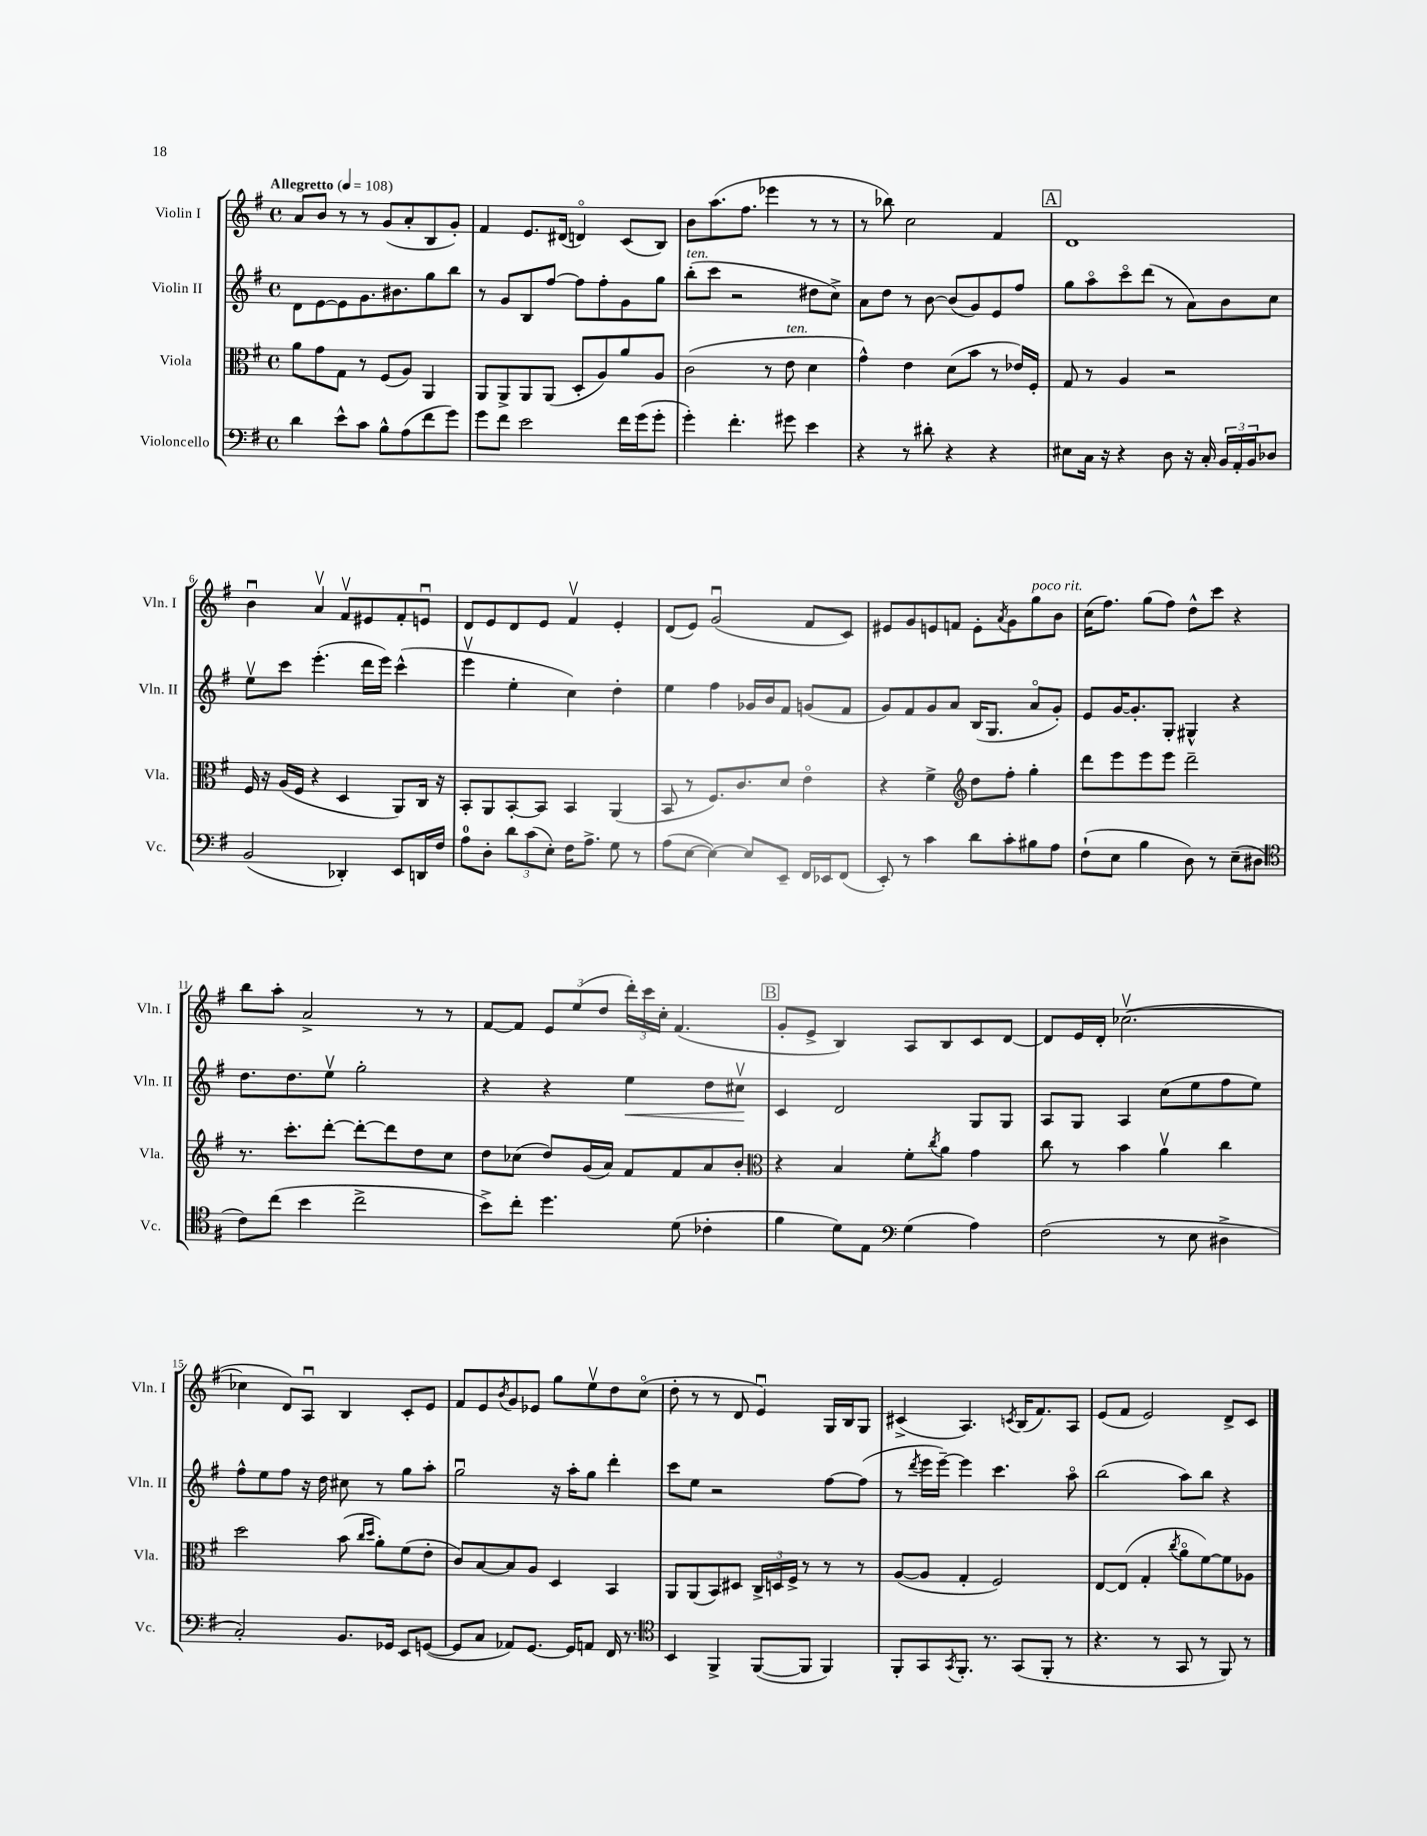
<<
\new StaffGroup <<
\new Staff = "s0" \with { instrumentName = "Violin I" shortInstrumentName = "Vln. I" } {
    \clef treble \key g \major \defaultTimeSignature \time 4/4 \tempo "Allegretto" 4 = 108
    a'8 b'8 r8 r8 g'8( a'8-. b8 g'8-.) |
    fis'4 e'8. dis'16( d'4\flageolet) c'8( b8) |
    b'8 a''8.( fis''8. ees'''4 r8 r8 |
    r8 bes''8) c''2 fis'4 |
    \mark \markup { \box "A" } d'1 |
    b'4\downbow a'4\upbow fis'8\upbow eis'8 fis'8-. e'8\downbow |
    d'8 e'8 d'8 e'8 fis'4\upbow e'4-. |
    d'8( e'8) g'2\downbow( fis'8 c'8) |
    eis'8 g'8 e'8 f'8 e'8-. \acciaccatura { a'8 } g'8 g''8^\markup { \italic "poco rit." } b'8 |
    c''16( fis''8.) g''8( fis''8) d''8-^ c'''8 r4 |
    b''8 a''8-. a'2-> r8 r8 |
    fis'8~ fis'8 \tuplet 3/2 { e'8 e''8( d''8 } \tuplet 3/2 { d'''16-.) c'''16 c''16-. } fis'4.( |
    \mark \markup { \box "B" } g'8-. e'8-> b4) a8 b8 c'8 d'8~ |
    d'8 e'16 d'16-. ces''2.~\upbow( |
    ces''4 d'8) a8\downbow b4 c'8-. e'8 |
    fis'8 e'8 \acciaccatura { b'8 } g'8 ees'8 g''8 e''8\upbow d''8 c''8\flageolet( |
    d''8-. r8 r8 d'8 e'4\downbow) g16 b16 g8 |
    cis'4->( a4.) \acciaccatura { c'8 } b16( fis'8.) a8 |
    e'8( fis'8 e'2) d'8-> c'8 \bar "|." |
}
\new Staff = "s1" \with { instrumentName = "Violin II" shortInstrumentName = "Vln. II" } {
    \clef treble \key g \major \defaultTimeSignature \time 4/4
    d'8 e'8~ e'8 g'8. bis'8. g''8 b''8 |
    r8 g'8 b8 fis''8~ fis''8 fis''8-. g'8 g''8 |
    b''8-.^\markup { \italic "ten." }( c'''8 r2 dis''8 c''8->) |
    a'8 d''8 r8 b'8~ b'8( g'8) e'8 fis''8 |
    \mark \markup { \box "A" } g''8 a''8\flageolet c'''8\flageolet d'''8( r8 a'8) b'8 c''8 |
    e''8\upbow c'''8 e'''4.-.( d'''16 e'''16) c'''4-^( |
    e'''4\upbow e''4-. c''4) d''4-. |
    e''4 fis''4 ges'16 b'16 fis'8 g'8( fis'8 |
    g'8) fis'8 g'8 a'8 b16( g8. a'8\flageolet g'8-.) |
    e'8 g'16~ g'8.-. g8-. gis4-^ r4 |
    d''8. d''8. e''8\upbow g''2-. |
    r4 r4 e''4\< d''8 cis''8\upbow\! |
    \mark \markup { \box "B" } c'4 d'2 g8 g8 |
    a8 g8 a4 c''8( e''8 fis''8 e''8) |
    fis''8-^ e''8 fis''8 r16 d''16 cis''8 r8 g''8 a''8-. |
    g''2\downbow r16 a''16-. g''8 d'''4-. |
    c'''8 e''8 r2 fis''8~ fis''8( |
    r8 \acciaccatura { d'''8 } e'''16 e'''16~--) e'''4 c'''4. a''8\flageolet |
    b''2( a''8) b''8 r4 \bar "|." |
}
\new Staff = "s2" \with { instrumentName = "Viola" shortInstrumentName = "Vla." } {
    \clef alto \key g \major \defaultTimeSignature \time 4/4
    a'8 g'8 g8 r8 fis8( a8) a,4 |
    a,8 a,8-> a,8 a,8( d8-. a8) a'8 a8 |
    c'2( r8 e'8^\markup { \italic "ten." } d'4 |
    g'4-^) e'4 d'8( b'8 r8 ees'16) fis16-. |
    \mark \markup { \box "A" } g8 r8 a4 r2 |
    fis16 r16 a16( fis16 r4 d4 a,8) c16 r16 |
    b,8-. a,8 b,8~-. b,8 b,4 a,4( |
    b,8 r8 fis8.) c'8. d'8 e'4\flageolet |
    r4 fis'4-> \clef treble d''8 fis''8-. g''4-. |
    d'''8 e'''8 e'''8 e'''8 d'''2-- |
    r8. c'''8.-. d'''8~-. d'''8~-. d'''8 d''8 c''8 |
    d''8 ces''8( d''8) g'16( a'16) fis'8 fis'8 a'8 b'8-. |
    \mark \markup { \box "B" } \clef alto r4 b4 fis'8-. \acciaccatura { c''8 } a'8 g'4 |
    c''8 r8 b'4 a'4\upbow c''4 |
    d''2 b'8( \grace { c''16 d''16 } a'8-.) fis'8( e'8-. |
    c'8) b8~ b8 a8 d4 b,4 |
    a,8 a,8( b,8) dis8 \tuplet 3/2 { c16-> d16 fis16-> } r8 r8 r8 |
    a8~( a8 g4-. fis2) |
    e8~ e8( g4-. \acciaccatura { c''8 } a'8\flageolet fis'8~) fis'8 aes8 \bar "|." |
}
\new Staff = "s3" \with { instrumentName = "Violoncello" shortInstrumentName = "Vc." } {
    \clef bass \key g \major \defaultTimeSignature \time 4/4
    d'4 e'8-^ c'8 b8-^ a8( fis'8 g'8) |
    g'8 fis'8 e'2 fis'16 g'16( g'8-. |
    g'4-.) fis'4.-. gis'8 e'4 |
    r4 r8 dis'8-. r4 r4 |
    \mark \markup { \box "A" } eis8 c16 r16 r4 d8 r16 c16-. \tuplet 3/2 { b,16 a,16-. b,16 } des8 |
    b,2( des,4-.) e,8 d,16 fis16 |
    a8-0 d8-. \tuplet 3/2 { d'8 c'8( e8-.) } fis16 a8.-> g8 r8 |
    a8( e8~ e4~) e8 e,8-- fis,16 ees,16 fis,8( |
    e,8-.) r8 c'4 d'8 c'8-. bis8 a8 |
    fis8-!( e8 b4 d8) r8 e8--( dis8 |
    \clef tenor c'8) c''8( b'4 c''2-> |
    b'8->) c''8-. d''4. d'8( ces'4-. |
    \mark \markup { \box "B" } fis'4 d'8) e8 \clef bass g4( a4) |
    fis2( r8 e8 dis4-> |
    c2-.) b,8. ges,16 e,8 g,8~( |
    g,8 c8 aes,8) g,8.~ g,16 a,8 fis,16 r8. |
    \clef tenor b,4 fis,4-> fis,8~( fis,8 fis,4) |
    fis,8-. g,8 \acciaccatura { g,8 } fis,8.-. r8. g,8( fis,8-. r8 |
    r4. r8 g,8 r8 fis,8) r8 \bar "|." |
}
>>
>>
